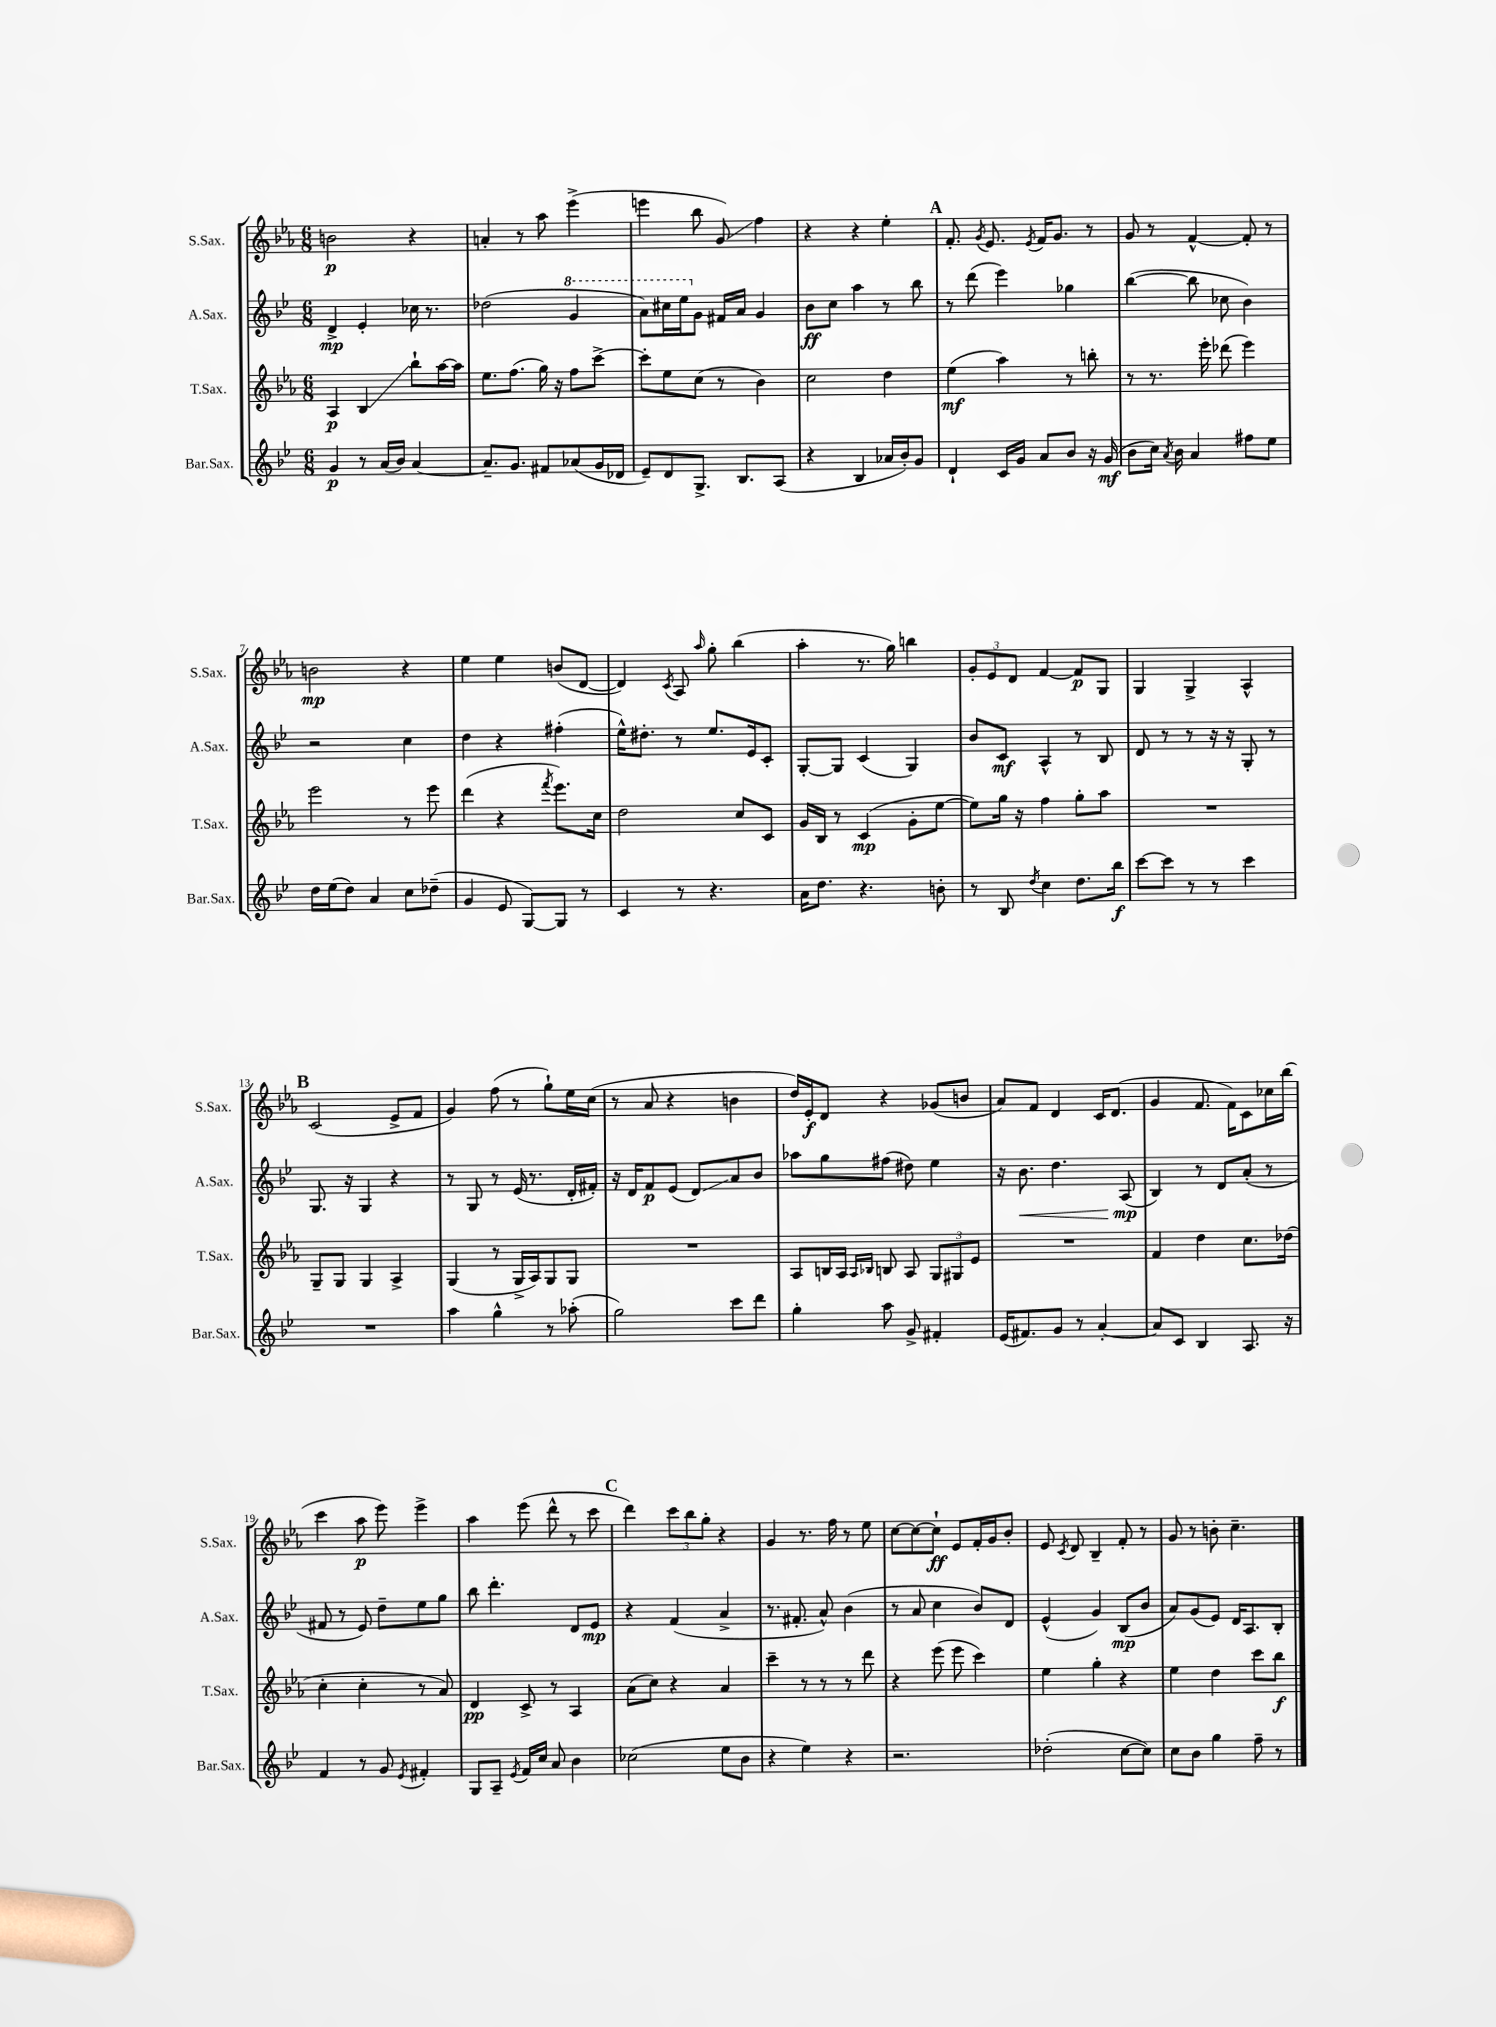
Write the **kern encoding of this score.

**kern	**kern	**kern	**kern
*staff4	*staff3	*staff2	*staff1
*clefG2	*clefG2	*clefG2	*clefG2
*k[b-e-]	*k[b-e-a-]	*k[b-e-]	*k[b-e-a-]
*M6/8	*M6/8	*M6/8	*M6/8
4g/	4A-/	4d^/	2b\
8r	4B-/	4e-'/	.
(16a/LL	.	.	.
16b-/JJ)	.	.	.
[4a/	8bb-`\L	16cc-\	4r
.	.	8.r	.
.	[16aa-\L	.	.
.	16aa-\]JJ	.	.
=	=	=	=
8.a~/]L	8.ee-\L	(2dd-\	4a'/
8.g/J	(8.ff\J	.	.
.	.	.	8r
8f#/L	16gg\)	.	8aa-\
.	16r	.	.
(8a-/	8ff\L	4gg/	(4eee-^\
16g/L	[8ccc^\J	.	.
16d-/JJ	.	.	.
=	=	=	=
8e-~/L)	8ccc'\]L	8aa\L)	4eee\
8d/	8ee-\	16ccc#\L	.
.	.	16eee-\J	.
8.G^/J	(8cc\J	8g\J	8bb-\
.	8r	16f#/LL	8g/)
8.B-/L	.	16a/JJ	.
.	4b-\)	4g/	4ff\
(8A/J	.	.	.
=	=	=	=
4r	2cc\	8b-\L	4r
.	.	8cc\J	.
4B-/	.	4aa\	4r
16a-/LL	4dd\	8r	4ee-'\
16b-'/J)	.	.	.
8g/J	.	8bb-\	.
=	=	=	=
4d`/	(4ee-\	8r	8.f'/
.	.	(8ddd\	.
.	.	.	8qg/
.	.	.	8.e-/
16c/LL	4aa-\)	4eee-\)	.
16g/JJ	.	.	.
.	.	.	8qe-/
8a/L	.	.	16f/LK
.	.	.	8.g/J
8b-/J	8r	4gg-\	.
16r	8bb'\	.	8r
(16g/	.	.	.
=	=	=	=
8b-\L	8r	([4bb-\	8g/
16cc\Jk)	8.r	.	8r
8qa/	.	.	.
16b-\	.	.	.
4a/	.	8bb-\]	[4f^^/
.	16eee-'\	.	.
.	(8ddd-\	8cc-\	.
8ff#\L	4eee-\)	4b-\)	8f'/]
8ee-\J	.	.	8r
=	=	=	=
16dd\LL	2eee-\	2r	2b\
(16ee-\J	.	.	.
8dd\J)	.	.	.
4a/	.	.	.
8cc\L	8r	4cc\	4r
(8dd-~\J	8eee-\	.	.
=	=	=	=
4g/	(4ddd\	4dd\	4ee-\
8e-/	4r	4r	4ee-\
[8G/L)	.	.	.
.	8qfff/	.	.
8G/]J	8.eee-\L)	(4ff#'\	(8b/L
8r	.	.	[8d/J
.	16cc\Jk	.	.
=	=	=	=
4c/	2dd\	16ee-^^\LK)	4d/])
.	.	8.dd#'\J	.
.	.	.	8qc/
8r	.	8r	8A-/
.	.	.	16qqaa-/
4.r	.	8.ee-/L	8gg'\
.	8cc/L	.	(4bb-\
.	.	16e-/k	.
.	8c/J	8c'/J	.
=	=	=	=
16a\LK	16g/LL	[8G'/L	4aa-'\
8.dd\J	16B-/JJ	.	.
.	8r	8G/]J	.
4.r	(4c/	(4c/	8.r
.	.	.	16gg\)
.	8g'\L	4G/)	4bb\
8b'\	[8ee-\J	.	.
=	=	=	=
8r	8ee-\]L)	8b-/L	12g'/L
.	.	.	12e-/
8B-/	16gg\Jk	8c/J	.
.	.	.	12d/J
.	16r	.	.
8qdd/	.	.	.
4cc\	4ff\	4A^^/	[4f/
8.dd\L	8gg'\L	8r	8f/]L
.	8aa-\J	8B-/	8G/J
16bb-\Jk	.	.	.
=	=	=	=
[8ccc\L	2.r	8d/	4G/
8ccc\]J	.	8r	.
8r	.	8r	4G^/
8r	.	16r	.
.	.	16r	.
4ccc\	.	8G'/	4A-^^/
.	.	8r	.
=	=	=	=
2.r	8G~/L	8.G/	(2c/
.	8G/J	.	.
.	.	16r	.
.	4G/	4G/	.
.	4A-^/	4r	8e-^/L
.	.	.	8f/J
=	=	=	=
4aa\	(4G/	8r	4g/)
.	.	8G/	.
4gg^^\	8r	8r	(8ff\
.	16G^/LL	(16e-/	8r
.	16A-/J)	8.r	.
8r	8G/	.	8gg`\L)
(8aa-'\	8G/J	16d'/LL	16ee-\L
.	.	16f#'/JJ)	(16cc\JJ
=	=	=	=
2gg\)	2.r	16r	8r
.	.	16d/LK	.
.	.	8f/	8a-/
.	.	(8e-/J	4r
.	.	8d/L)	.
8ccc\L	.	8a/	4b\
8ddd\J	.	8b-/J	.
=	=	=	=
4gg'\	8A-/L	8aa-\L	16dd/LL)
.	.	.	16e-'/J
.	16B/L	8gg\	8d/J
.	16A-/JJ	.	.
.	16qqA-/LL	.	.
.	16qqB-/JJ	.	.
8aa\	8B/	(8ff#\J	4r
8g^/	8A-/	8dd#\)	.
4f#'/	12G/L	4ee-\	(8g-/L
.	12G#/	.	.
.	.	.	8b/J
.	12e-/J	.	.
=	=	=	=
(16e-/LK	2.r	16r	8a-/L)
8.f#/)	.	8.b-\	.
.	.	.	8f/J
8g/J	.	4.dd\	4d/
8r	.	.	.
[4a'/	.	.	16c/LK
.	.	.	(8.d/J
.	.	(8A/	.
=	=	=	=
8a/]L	4f/	4B-/)	4g/
8c/J	.	.	.
4B-/	4dd\	8r	8.f/
.	.	8d/L	.
.	.	.	16f\LK)
8.A/	8.cc\L	(8a'/J	8c\
.	.	8r	16cc-\L
16r	(16dd-\Jk	.	(16bb-\JJ
=	=	=	=
4f/	4cc'\	8f#/	4ccc\
.	.	8r	.
8r	4cc'\	8e-/)	8aa-\
8g/	.	8dd~\L	8eee-\)
8qe-/	.	.	.
4f#'/	8r	8ee-\	4eee-^\
.	8a-/)	8gg\J	.
=	=	=	=
8G/L	4d/	8bb-\	4aa-\
8A~/J	.	4.ddd'\	.
8qe-/	.	.	.
16f/LL	8c^/	.	(8eee-\
16cc/JJ	.	.	.
8a/	8r	.	8ddd^^\
4b-\	4A-/	8d/L	8r
.	.	8e-/J	8ccc\
=	=	=	=
(2cc-\	(8a-\L	4r	4ddd\)
.	8cc\J)	.	.
.	4r	(4f/	12ccc\L
.	.	.	12bb-\
.	.	.	12gg'\J
8ee-\L	4a-/	4a^/	4r
8b-\J	.	.	.
=	=	=	=
4r	4ccc~\	8.r	4g/
.	.	8.f#'/	.
4ee-\)	8r	.	8.r
.	8r	8a^^/)	.
.	.	.	16ff\
4r	8r	(4b-\	8r
.	8ddd\	.	8ee-\
=	=	=	=
2.r	4r	8r	[8cc\L
.	.	8a/	8cc\_
.	(8eee-\	4cc\	8cc`\]J
.	8eee-\	.	8e-/L
.	4ccc\)	8b-/L)	16f'/L
.	.	.	16g/J
.	.	8d/J	8b-'/J
=	=	=	=
(2dd-'\	4ee-\	(4e-^^/	8e-/
.	.	.	8qc/
.	.	.	8d/
.	4gg'\	4g/)	4B-~/
[8cc\L	4r	(8B-/L	8f'/
8cc\]J)	.	8b-/J	8r
=	=	=	=
8cc\L	4ee-\	8a/L)	8g/
8b-\J	.	(8g/	8r
4gg\	4dd\	8e-/J)	8b'\
.	.	16d/LK	4.cc~\
.	.	8.A/	.
8ff~\	8ccc\L	.	.
8r	8bb-\J	8B-'/J	.
==	==	==	==
*-	*-	*-	*-
